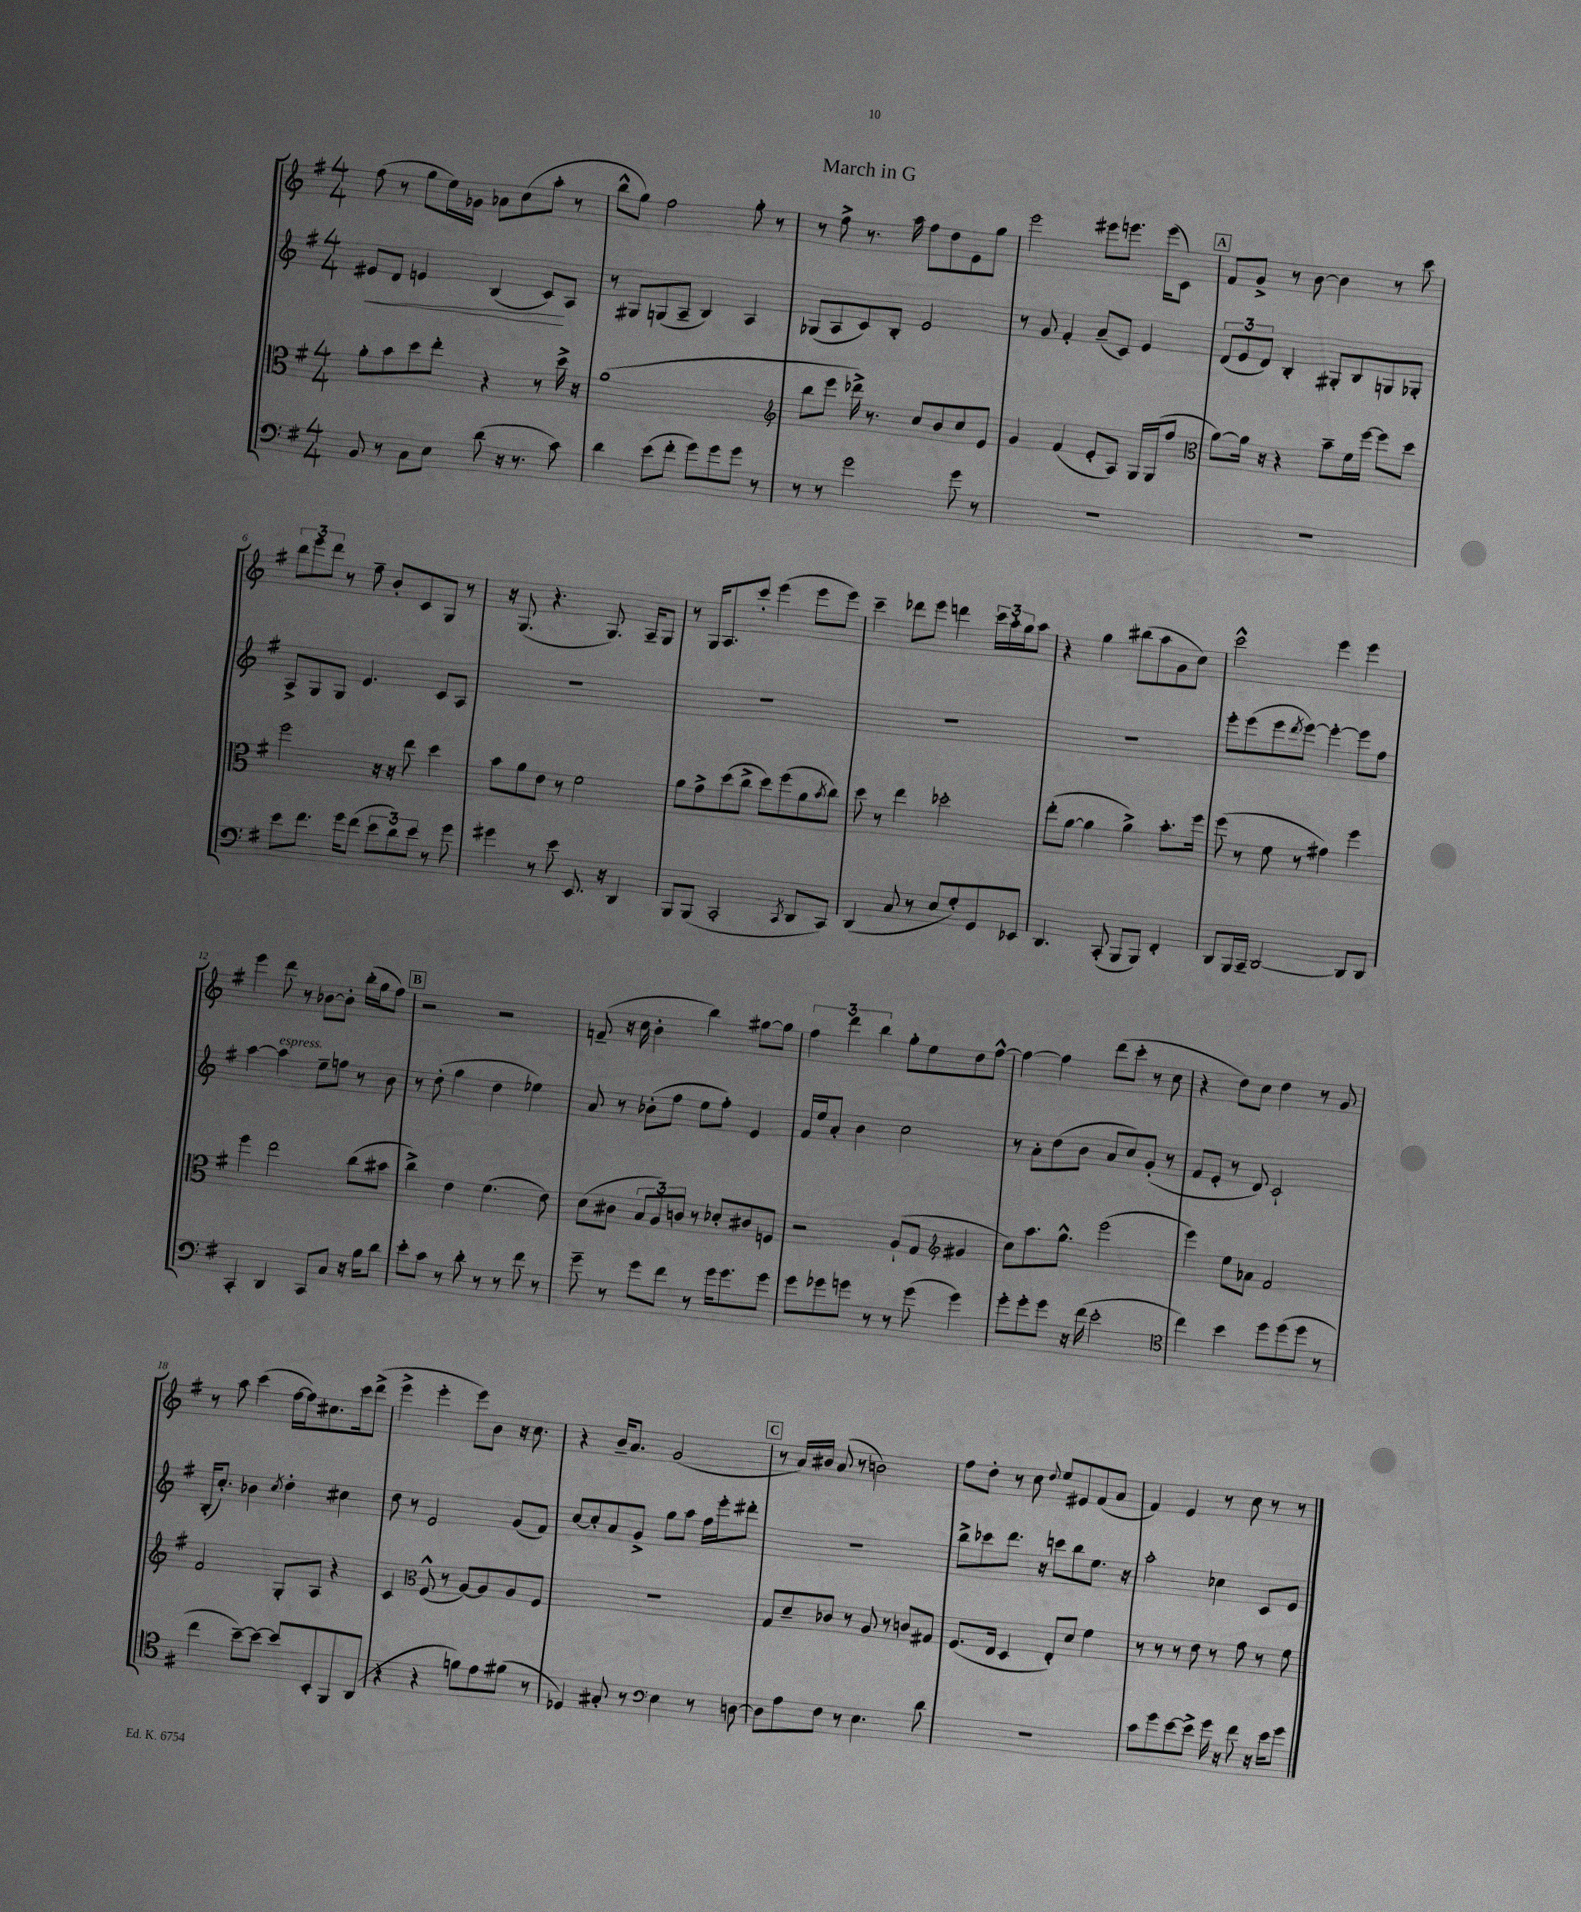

**kern	**kern	**kern	**dynam	**kern
*part4	*part3	*part2	*part2	*part1
*staff4	*staff3	*staff2	*staff2	*staff1
*clefF4	*clefC3	*clefG2	*	*clefG2
*k[f#]	*k[f#]	*k[f#]	*	*k[f#]
*M4/4	*M4/4	*M4/4	*	*M4/4
=1	=1	=1	=1	=1
!	!	!	!LO:HP:b	!
8BB/	8a'\L	8e#X/L	<	(8ff#\
8r	8b\	8d/J	.	8r
8C\L	8dd\	4en/	.	8gg\L
8E\J	8ee'\J	.	.	16ee\L)
.	.	.	.	16g-X\JJ
(8d\	4r	(4B/	.	8a-X\L
16r	.	.	.	(8cc\
8.r	.	.	.	.
.	8r	8c/L)	.	8aa'\J
8c\)	16dd^\	8A/J	[	8r
.	16r	.	.	.
=2	=2	=2	=2	=2
4d\	(1a	8r	.	8bb^^\L
.	.	8G#X/L	.	8gg\J)
(8e\L	.	(8Gn/	.	2ff#\
8f#'\J	.	8A~/J	.	.
8g\L)	.	4B/)	.	.
8g\	.	.	.	.
8g\J	.	4A/	.	8gg'\
8r	.	.	.	8r
=3	=3	=3	=3	=3
*	*clefG2	*	*	*
8r	8bb\L	(8G-X/L	.	8r
8r	8eee\J	8A/	.	8ff#^\
2g\	16ddd-X^\)	8c/)	.	8.r
.	8.r	.	.	.
.	.	8B'/J	.	.
.	.	.	.	16aa\
.	8cc/L	2e/	.	8ff#\L
.	8b/	.	.	8dd\
8g\	8cc/	.	.	8e\
8r	8e/J	.	.	8gg\J
=4	=4	=4	=4	=4
1r	4g/	8r	.	2eee\
.	.	8g/	.	.
.	(4f#/	4f#'/	.	.
.	8e'/L	(8a~/L	.	8eee#X\L
.	8A/J)	8c/J)	.	8.eeen\J
.	16G/LL	4e/	.	.
.	(16G/J	.	.	(16eee\KL
.	8ff#/J	.	.	8c\J)
!!LO:REH:place=s1:t=A
=5	=5	=5	=5	=5
*	*clefC3	*	*	*
1r	[8a\L)	(12d/L	.	8f#/L
.	.	12e/	.	.
.	16a\Jk]	.	.	8g^/J
.	.	12d/J)	.	.
.	16r	.	.	.
.	4r	4B'/	.	8r
.	.	.	.	[8b\
.	8b~\L	8G#X'/L	.	4b\]
.	16f#\L	8B/	.	.
.	[16ff#\JJ	.	.	.
.	8ff#\L]	8Gn/	.	8r
.	8dd\J	8G-X'/J	.	8ccc\
!!LO:LB:g=z
=6	=6	=6	=6	=6
8e\L	2ff#\	8A^/L	.	12bb\L
.	.	.	.	12eee\
8.f#\J	.	8G/	.	.
.	.	.	.	12ddd\J
.	.	8G/J	.	8r
16g\KL	.	.	.	.
(8f#\J	.	4.e/	.	8ff#~\
12e\L	16r	.	.	8b'/L
.	16r	.	.	.
12d\)	.	.	.	.
.	8ee\	.	.	8c/
12e\J	.	.	.	.
8r	4dd\	8c/L	.	8G/J
8g\	.	8A/J	.	8r
=7	=7	=7	=7	=7
4g#X\	8b\L	1r	.	16r
.	.	.	.	(8.G/
.	8a\	.	.	.
8r	8e\J	.	.	4.r
8e\	8r	.	.	.
8.EE/	2f#\	.	.	.
.	.	.	.	8.G/)
16r	.	.	.	.
4DD/	.	.	.	.
.	.	.	.	16A~/KL
.	.	.	.	8G/J
=8	=8	=8	=8	=8
8BBB/L	8a\L	1r	.	8r
(8BBB/J	8g^\	.	.	16G/KL
.	.	.	.	8.A/
2CC'/	(8dd\	.	.	.
.	8cc^\J	.	.	8ccc'/J
.	8dd\L)	.	.	(4eee\
.	(8ff#\	.	.	.
8qCC/	.	.	.	.
8DD/L	8a\	.	.	8eee\L
.	8qb/	.	.	.
8CC/J)	8cc\J)	.	.	8eee\J)
=9	=9	=9	=9	=9
(4DD/	8dd\	1r	.	4ccc~\
.	8r	.	.	.
8C/	4ee\	.	.	8ddd-X\L
8r	.	.	.	8eee\J
8E/L	2dd-X'\	.	.	4dddn\
8G'/)	.	.	.	.
8GG/	.	.	.	24ccc\LL
.	.	.	.	24aa'\
.	.	.	.	24gg\J
8EE-X/J	.	.	.	8aa\J
=10	=10	=10	=10	=10
4.DD/	(8ee'\L	1r	.	4r
.	[8a\J	.	.	.
.	4a\]	.	.	4gg\
(8CC'/	.	.	.	.
8BBB/L	4a^\)	.	.	(8bb#X\L
8BBB/J)	.	.	.	8aa\
4FF#'/	8.b'\L	.	.	8g\
.	.	.	.	8cc\J)
.	16ff#\Jk	.	.	.
=11	=11	=11	=11	=11
8DD/L	(8ff#\	8eee'\L	.	2ccc^^\
16BBB/L	8r	(8eee\	.	.
16CC~/JJ	.	.	.	.
[2DD/	8f#\	8eee\	.	.
.	.	8qddd/	.	.
.	8r	[8eee\J)	.	.
.	4g#X\)	4eee'\_	.	4eee\
8DD/L]	4ff#\	8eee\L]	.	4eee\
8DD/J	.	8ff#\J	.	.
!!LO:LB:g=z
=12	=12	=12	=12	=12
4CC'/	4ff#\	[4aa\	.	4eee\
!	!	!LO:TX:a:i:t=espress.	!	!
4DD/	2ee\	4aa\]	.	8ddd\
.	.	.	.	8r
8CC/L	.	8ee~\L	.	[8b-X\L
8C/J	.	8ffn\J	.	8b-'\J]
16r	(8cc\L	8r	.	(16bb'\LL
16B\KL	.	.	.	16gg\J
8d\J	8b#X\J	8b\	.	8ff#\J)
!!LO:REH:place=s1:t=B
=13	=13	=13	=13	=13
8e'\L	4cc^\)	8r	.	2r
8c\J	.	(8dd'\	.	.
8r	4e\	4gg\	.	.
8d'\	.	.	.	.
8r	(4.f#\	4dd\	.	2r
8r	.	.	.	.
8f#\	.	4ee-X\)	.	.
8r	8e\)	.	.	.
=14	=14	=14	=14	=14
8g~\	(8d\L	8a/	.	(8fn~/
8r	8c#X\J	8r	.	16r
.	.	.	.	16cc\
8g\L	12B/L	(8b-X'\L	.	4b'\
.	12A/)	.	.	.
8f#\J	.	8ff#\J	.	.
.	12cn/J	.	.	.
8r	8r	8ee\L	.	4bb\)
16g\KL	8d-X'/L	8ff#'\J)	.	.
8.g\	.	.	.	.
.	8c#X/	4e/	.	[8gg#X\L
8g\J	8Fn/J	.	.	8gg#\J]
=15	=15	=15	=15	=15
8g\L	2r	16f#/LL	.	6ff#\
.	.	16ee/J	.	.
8g-X\	.	8a'/J	.	.
.	.	.	.	6ddd\
8gn\J	.	4b\	.	.
.	.	.	.	6bb\
8r	.	.	.	.
8r	(8A`/L	2cc\	.	8gg'\L
(8g\	8G/J	.	.	8ee\
*	*clefG2	*	*	*
4g\)	4g#X/	.	.	8dd\
.	.	.	.	[8ff#^^\J
=16	=16	=16	=16	=16
8g'\L	8cc\L)	8r	.	4ff#\_
8g'\	8.aa\	8a'\L	.	.
8g\J	.	(8dd\	.	4ff#\]
.	8.gg^^\J	.	.	.
16r	.	8b\J	.	.
(16f#\	.	.	.	.
2e'\	(2eee\	8a/L	.	(8ddd\L
.	.	8cc/)	.	8ccc'\J
.	.	(8g'/J	.	8r
.	.	8r	.	8cc\
=17	=17	=17	=17	=17
*clefC4	*	*	*	*
4cc\)	4eee\)	8f#/L	.	4r
.	.	8e'/J	.	.
4b\	8ee\L	8r	.	8dd\L)
.	8a-X\J	8d/)	.	8cc\J
8dd\L	2f#/	2c`/	.	4dd\
(8dd\	.	.	.	.
8dd\J	.	.	.	8r
8r	.	.	.	8g/
!!LO:LB:g=z
=18	=18	=18	=18	=18
4cc\	2f#/	(16B'/KL	.	8r
.	.	8.cc'/J)	.	.
.	.	.	.	8aa\
[8b~\L)	.	4b-X\	.	(4ccc\
8b\J_	.	.	.	.
.	.	8qcc/	.	.
8b/L]	8G'/L	4dd'\	.	[16ff#\LL
.	.	.	.	16ff#\J])
8BB'/	8A/J	.	.	8.cc#X\
8FF#/	4r	4cc#X\	.	.
.	.	.	.	16ccc\k
(8AA/J	.	.	.	(8ddd^\J
=19	=19	=19	=19	=19
4r	4c/	8dd\	.	4eee^\
.	.	8r	.	.
*	*clefC3	*	*	*
4r	(8F#^^/	2e/	.	4eee'\
.	8r	.	.	.
8fn\L)	[8A/L)	.	.	8eee\L)
8e\	8A/]	.	.	8b\J
(8f#X\J	8A/	(8g/L	.	16r
.	.	.	.	8.cc\
8r	8F#/J	8f#/J)	.	.
=20	=20	=20	=20	=20
4D-X/)	1r	[8cc/L	.	4r
.	.	8cc'/]	.	.
8G#X'/	.	8a/	.	16b~/KL
.	.	.	.	8.a/J
8r	.	8g^/J	.	.
*clefF4	*	*	*	*
4E\	.	8gg\L	.	(2g/
.	.	8aa\J	.	.
8r	.	16ff#\LL	.	.
.	.	16eee'\J	.	.
[8Dn\	.	8ddd#X'\J	.	.
!!LO:REH:place=s1:t=C
=21	=21	=21	=21	=21
8D\L]	8G/L	1r	.	8r
8A\	8d~/	.	.	16a/LL)
.	.	.	.	16b#X/JJ
8F#\J	8c-X/J	.	.	(8a/
8r	8r	.	.	8r
4.E\	8A/	.	.	2bn\)
.	8r	.	.	.
.	8cn/L	.	.	.
8d\	8G#X/J	.	.	.
=22	=22	=22	=22	=22
1r	(8.F#/L	8bb^\L	.	8ff#\L
.	.	8ccc-X\	.	8dd'\J
.	16E/Jk	.	.	.
.	4D/	8.ddd\J	.	8r
.	.	.	.	8cc\
.	.	16r	.	.
.	.	.	.	8qqdd/
.	8E'/L)	8cccn\L	.	8ee/L
.	8d/J	8bb\	.	8e#X/
.	4f#\	8.ee\J	.	(8f#/
.	.	.	.	8a/J
.	.	16r	.	.
=23	=23	=23	=23	=23
8c\L	8r	2aa'\	.	4f#/)
8g\	8r	.	.	.
[8e\	8r	.	.	4e/
8e^\J]	8e\	.	.	.
16g\	8r	4cc-X\	.	8r
16r	.	.	.	.
8f#\	8g\	.	.	8cc\
16r	8r	8c/L	.	8r
16e\KL	.	.	.	.
8g\J	8f#\	8e/J	.	8r
==	==	==	==	==
*-	*-	*-	*-	*-
